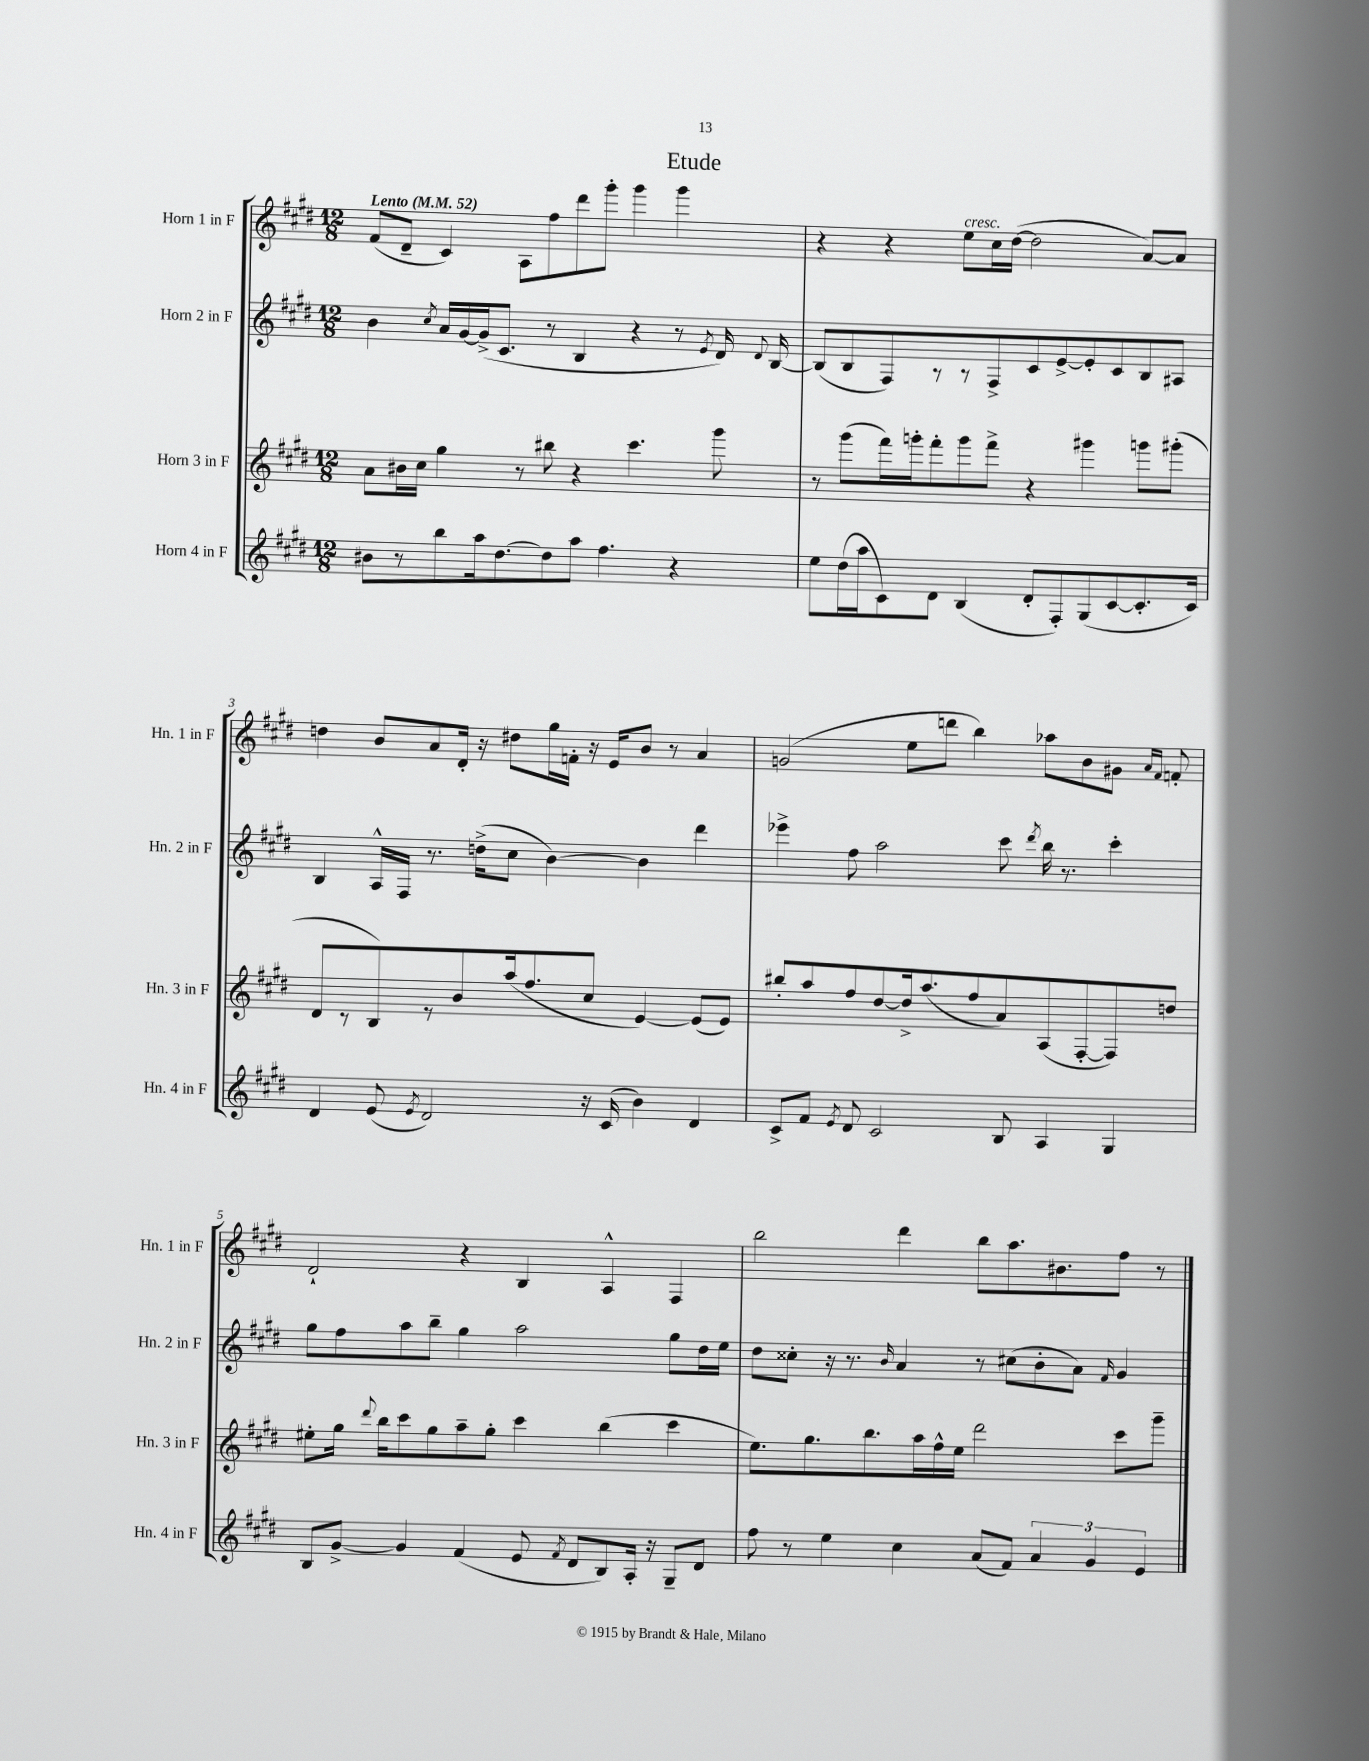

**kern	**kern	**kern	**kern
*part4	*part3	*part2	*part1
*staff4	*staff3	*staff2	*staff1
*I"Horn 4 in F	*I"Horn 3 in F	*I"Horn 2 in F	*I"Horn 1 in F
*I'Hn. 4 in F	*I'Hn. 3 in F	*I'Hn. 2 in F	*I'Hn. 1 in F
*clefG2	*clefG2	*clefG2	*clefG2
*k[f#c#g#d#]	*k[f#c#g#d#]	*k[f#c#g#d#]	*k[f#c#g#d#]
*M12/8	*M12/8	*M12/8	*M12/8
*MM52	*MM52	*MM52	*MM52
=1	=1	=1	=1
!	!	!	!LO:TX:a:B:t=Lento
8b#X\L	8a\L	4b\	(8f#/L
8r	16b#X\L	.	8d#~/J
.	16cc#\JJ	.	.
.	.	8qcc#/	.
8bb\	4gg#\	16a/LL	4c#/)
.	.	[16g#/	.
16aa\k	.	(16g#^/J]	.
[8.dd#\	.	8.c#/J	.
.	8r	.	8A\L
8dd#\]	8bb#X\	8r	8ff#\
8aa\J	4r	4B/	8ddd#\
4.ff#\	.	.	8ggg#'\J
.	4.ccc#\	4r	4ggg#\
4r	.	8r	4ggg#\
.	.	8qe/	.
.	8ggg#\	16d#/)	.
.	.	8qqd#/	.
.	.	[16B/	.
=2	=2	=2	=2
8ee\L	8r	(8B/L]	4r
(16dd#\L	(8ggg#\L	8B/	.
16aa\J	.	.	.
8c#\)	16fff#\L)	8F#/)	4r
.	16gggn'\J	.	.
8d#\J	8fff#'\	8r	.
!	!	!	!LO:TX:a:i:t=cresc.
(4B/	8ggg\	8r	8ee\L
.	8fff#^\J	8F#^/	16cc#\L
.	.	.	([16dd#\JJ
8d#'/L	4r	8c#/	2dd#\]
8F#'/)	.	[8e^/	.
(8G#/	4ggg#X\	8e'/]	.
[8c#/	.	8c#/	.
8.c#'/]	8gggn\L	8B/	[8a/L)
.	(8ggg#X'\J	8A#X/J	8a/J]
16c#/Jk)	.	.	.
!!LO:LB:g=z
=3	=3	=3	=3
4d#/	8d#/L	4B/	4ddn\
.	8r	.	.
(8e/	8B/)	16A^^/LL	8b/L
.	.	16F#/JJ	.
8qe/	.	.	.
2d#/)	8r	8.r	8a/
.	8b/	.	16d#'/Jk
.	.	(16ddn^\KL	16r
.	(16aa/k	8cc#\J	8dd#X\L
.	8.ff#/	.	.
.	.	[4b\)	16gg#\L
.	.	.	16fn'\JJ
16r	8cc#/J	.	16r
(16c#/	.	.	16e/KL
4b\)	[4e/)	4b\]	8b/J
.	.	.	8r
4d#/	(8e/L]	4ddd#\	4a/
.	8e/J)	.	.
=4	=4	=4	=4
8c#^/L	8bb#X'/L	4eee-X^\	(2gn/
8f#/J	8aa/	.	.
8qe/	.	.	.
8d#/	8ff#/	8ff#\	.
2c#/	[8dd#/	2aa\	.
.	16dd#^/k]	.	8ee\L
.	(8.aa/	.	.
.	.	.	8dddn\J
.	8ff#/	.	4bb\)
8B/	8a/)	8ccc#\	.
.	.	8qddd#/	.
4A/	(8A/	16bb\	8aa-X\L
.	.	8.r	.
.	[8F#'/	.	8b\
4G#/	8F#/])	4ccc#'\	8g#X\J
.	.	.	16qqa/LL
.	.	.	16qqf#/JJ
.	8ddn/J	.	8fn'/
!!LO:LB:g=z
=5	=5	=5	=5
8B/L	8ee#X'\L	8gg#\L	2d#`/
[8g#^/J	16gg#\Jk	8ff#\	.
.	8qqddd#/	.	.
.	16bb\KL	.	.
4g#/]	8ccc#\	8aa\	.
.	8gg#\	8bb~\J	.
(4f#/	8aa~\	4gg#\	4r
.	8gg#'\J	.	.
8e/	4ccc#\	2aa\	4B/
8qf#/	.	.	.
8d#/L	.	.	.
8B/)	(4bb\	.	4A^^/
16A'/Jk	.	.	.
16r	.	.	.
8G#~/L	4ccc#\	8gg#\L	4F#/
8d#/J	.	16dd#\L	.
.	.	16ee\JJ	.
=6	=6	=6	=6
8ff#\	8.ee\L)	8dd#\L	2bb\
8r	.	8cc##X'\J	.
.	8.gg#\	.	.
4ee\	.	16r	.
.	.	8.r	.
.	8.bb\	.	.
.	.	16qqb/	.
4cc#\	.	4a/	4ddd#\
.	16aa\L	.	.
.	16ff#^^\	.	.
.	16ee\JJ	.	.
(8a/L	2ddd#\	8r	8bb\L
8f#/J)	.	(8cc#X\L	8.aa\
6a/	.	8b'\	.
.	.	.	8.b#X\
.	.	8a\J)	.
6g#/	.	.	.
.	.	16qqf#/	.
.	8ccc#\L	4g#/	8ff#\J
6e/	.	.	.
.	8ggg#~\J	.	8r
==	==	==	==
*-	*-	*-	*-
